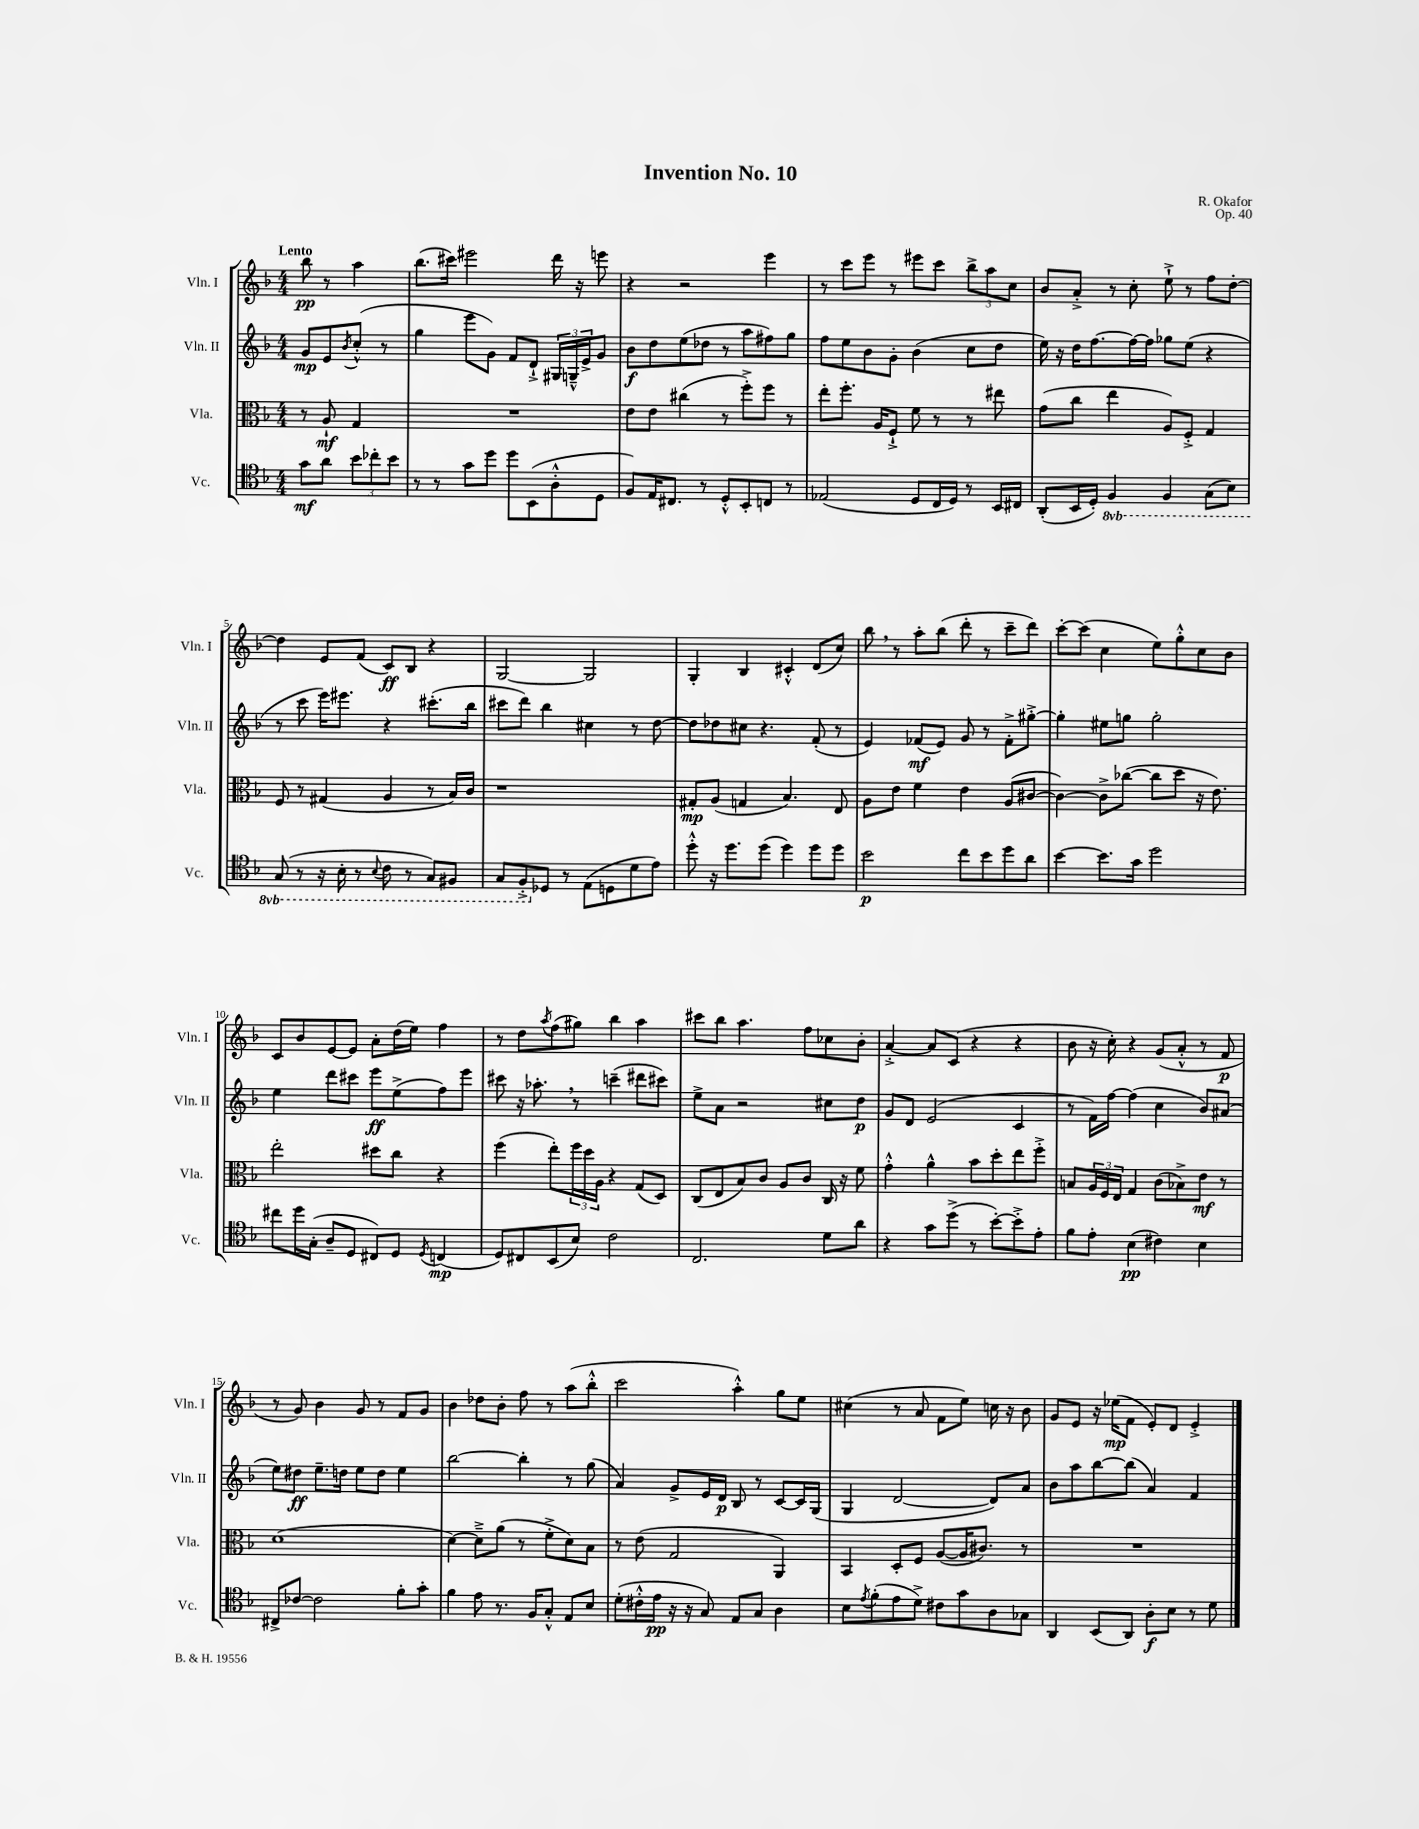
\header { title = "Invention No. 10" composer = "R. Okafor" opus = "Op. 40" }
<<
\new StaffGroup <<
\new Staff = "s0" \with { instrumentName = "Vln. I" shortInstrumentName = "Vln. I" } {
    \clef treble \key f \major \numericTimeSignature \time 4/4 \partial 2 \tempo "Lento"
    bes''8\pp r8 a''4 |
    bes''8.( cis'''16) eis'''2 d'''16 r16 e'''8 |
    r4 r2 e'''4 |
    r8 c'''8 e'''8 r8 eis'''8 c'''8 \tuplet 3/2 { bes''8-> a''8 c''8 } |
    bes'8 a'8-.-> r8 c''8-. e''8-!-> r8 f''8 d''8~-. |
    d''4 e'8 f'8( c'8\ff) bes8 r4 |
    g2~ g2 |
    g4-. bes4 cis'4-.-^ d'8( c''8) |
    bes''8 \breathe r8 a''8-. bes''8( d'''8-. r8 c'''8-- d'''8) |
    c'''8~-. c'''8( c''4 e''8) g''8-.-^ c''8 bes'8 |
    c'8 bes'8 e'8~ e'8 a'8-. d''16( e''16) f''4 |
    r8 d''8 \acciaccatura { a''8 } f''8( gis''8) bes''4 a''4 |
    cis'''8 bes''8 a''4. f''8 ces''8 bes'8-. |
    a'4~-.-> a'8 c'8( r4 r4 |
    bes'8 r16 c''16-.) r4 g'8( a'8-.-^ r8 f'8\p |
    r8 g'8) bes'4 g'8 r8 f'8 g'8 |
    bes'4 des''8 bes'8-. f''8 r8 a''8( bes''8-.-^ |
    c'''2 a''4-.-^) g''8 e''8 |
    cis''4( r8 a'8 f'8 e''8) c''16 r16 bes'8 |
    g'8 e'8 r16 ees''16\mp( f'8 e'8-.) d'8 e'4-.-> \bar "|." |
}
\new Staff = "s1" \with { instrumentName = "Vln. II" shortInstrumentName = "Vln. II" } {
    \clef treble \key f \major \numericTimeSignature \time 4/4 \partial 2
    g'8\mp e'8 \acciaccatura { bes'8 } c''8-.-^( r8 |
    g''4 e'''8 g'8) f'8 d'8-!-> \tuplet 3/2 { gis16 g16---^ e'16-> } g'8 |
    bes'8\f d''8 e''8( des''8 r8 a''8 fis''8) g''8 |
    f''8 e''8 bes'8 g'8-. bes'4( c''8 d''8 |
    e''16) r16 d''16 f''8.~ f''16~ f''16 ges''8 e''8( r4 |
    r8 c'''8 e'''16) eis'''8. r4 cis'''8.-.( bes''16 |
    cis'''8 d'''8) bes''4 cis''4 r8 d''8~ |
    d''8 des''8 cis''8 r4. f'8-.( r8 |
    e'4) fes'8\mf( e'8) g'8 r8 fes'8-.-> gis''8~-.-> |
    gis''4-. eis''8 g''8 g''2-. |
    e''4 d'''8 cis'''8 e'''8\ff e''8->( f''8) e'''8 |
    cis'''8 r16 aes''8.-. \breathe r8 c'''4--( dis'''8 cis'''8) |
    e''8-> a'8 r2 cis''8 d''8\p |
    g'8 d'8 e'2( c'4 |
    r8 f'16) f''16~ f''4( c''4 bes'8) ais'8( |
    e''8) dis''8\ff e''8.-- d''16 e''8 d''8 e''4 |
    bes''2~ bes''4-. r8 g''8( |
    a'4) g'8-> e'16 d'16\p bes8 r8 c'8~ c'16 g16( |
    g4 d'2~ d'8) a'8 |
    bes'8 a''8 bes''8~ bes''8( a'4) f'4 \bar "|." |
}
\new Staff = "s2" \with { instrumentName = "Vla." shortInstrumentName = "Vla." } {
    \clef alto \key f \major \numericTimeSignature \time 4/4 \partial 2
    r8 a8-!\mf g4 |
    R1 |
    e'8 e'8 cis''4( r8 f''8-.->) f''8 r8 |
    e''8-. f''8.-. a16 f8-!-> f'8 r8 r8 eis''8 |
    g'8( c''8 e''4 a8) f8-.-> g4 |
    f8 r8 gis4( a4 r8 bes16) c'16 |
    r1 |
    gis8-.\mp a8( g4 bes4.) e8 |
    a8 e'8 f'4 e'4 a8( cis'8~ |
    cis'4~) cis'8-> ces''8~( ces''8 d''8 r16 e'8.) |
    e''2-. dis''8 c''8 r4 |
    f''4( e''8-.) \tuplet 3/2 { f''16 d''16 a16 } r4 g8( d8) |
    c8( e8 bes8) c'8 a8 c'8 c16 r16 f'8 |
    g'4-.-^ a'4-^ bes'8 d''8-. e''8 f''8-.-> |
    b8 \tuplet 3/2 { a16 f16 e16 } g4 c'8( bes8->) e'8\mf r8 |
    d'1( |
    d'4~) d'8---> a'8( r8 f'8-.-> d'8) bes8 |
    r8 e'8( g2 a,4) |
    bes,4 d8-. f8 a8~( a16 cis'8.) r8 |
    R1 \bar "|." |
}
\new Staff = "s3" \with { instrumentName = "Vc." shortInstrumentName = "Vc." } {
    \clef tenor \key f \major \numericTimeSignature \time 4/4 \set Staff.ottavationMarkups = #ottavation-simple-ordinals \partial 2
    g'8\mf a'8 \tuplet 3/2 { bes'8 ces''8-. bes'8 } |
    r8 r8 g'8 d''8 d''8 bes,8( a8-.-^ d8 |
    f8) e16 cis8. r8 d8-.-^ bes,8-. c8 r8 |
    ees2( d8 c16 d16) r8 bes,16 cis16 |
    a,8-.( bes,16 d16-.) \ottava #-1 f,4 f,4 g,8( bes,8) |
    g,8( r8 r16 bes,16-. r8 \appoggiatura { bes,8 } c8 r8 g,8) fis,8 |
    g,8 f,8-.-> \ottava #0 des8 r8 e8( d8 d'8 e'8) |
    d''8-.-^ r16 d''8. d''8( d''4) d''8 d''8 |
    bes'2\p c''8 bes'8 d''8 a'8 |
    bes'4~ bes'8. g'16 d''2 |
    cis''8 d''16 g16-.( a8-- d8 cis8) d8 \acciaccatura { d8 } c4\mp( |
    d8) cis8 bes,8( bes8) c'2 |
    c2. d'8 a'8 |
    r4 g'8 d''8->( r8 bes'8~-.) bes'8-.-> e'8-. |
    f'8 e'8-. bes4\pp( cis'4) bes4 |
    cis8-> ces'8~ ces'2 f'8-. g'8-. |
    f'4 e'8 r8. f16 g8-.-^ e8 bes8 |
    d'8-.( cis'16-.-^ e'16\pp r16 r16 g8) e8 g8 a4 |
    bes8 \acciaccatura { e'8 } f'8-.( e'8 d'8->) cis'8 g'8 a8 ges8 |
    a,4 bes,8( a,8) a8-.\f bes8 r8 d'8 \bar "|." |
}
>>
>>
